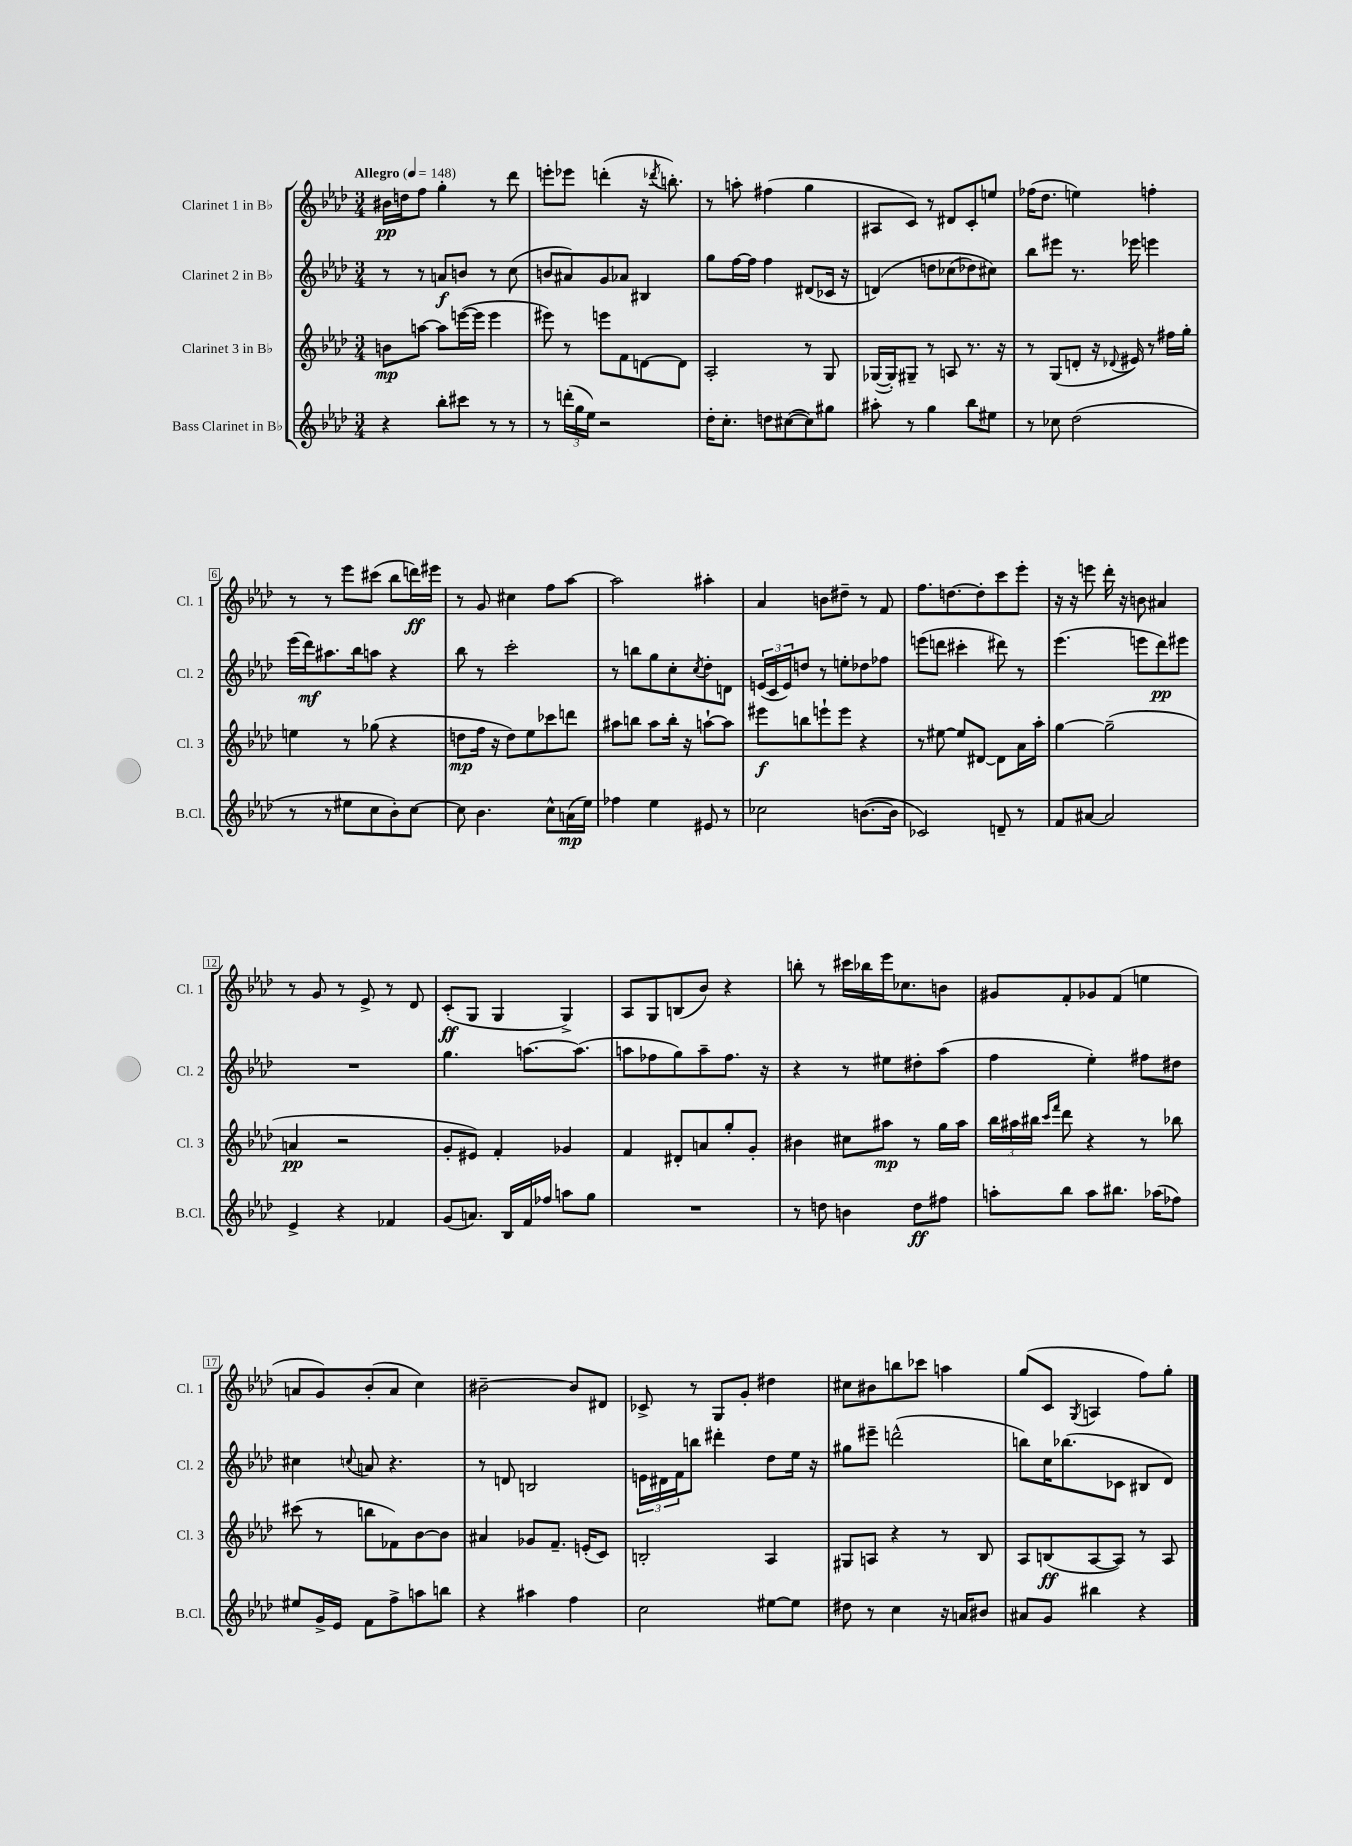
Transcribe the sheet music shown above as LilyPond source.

<<
\new StaffGroup <<
\new Staff = "s0" \with { instrumentName = "Clarinet 1 in Bb" shortInstrumentName = "Cl. 1" } {
    \clef treble \key aes \major \numericTimeSignature \time 3/4 \tempo "Allegro" 4 = 148
    bis'16\pp d''16 f''8 g''4-. r8 des'''8 |
    e'''8-. ees'''8 d'''4-.( r16 \acciaccatura { des'''8 } b''8.-.) |
    r8 a''8-. fis''4( g''4 |
    ais8 c'8) r8 dis'8 c'8-. e''8 |
    fes''16( des''8. e''4) f''4-. |
    r8 r8 ees'''8 cis'''8( bes''8 d'''16\ff) eis'''16 |
    r8 g'8 cis''4 f''8 aes''8~ |
    aes''2 ais''4-. |
    aes'4 b'8 dis''8-- r8 f'8 |
    f''8. d''8.~ d''8-. c'''8 ees'''8-. |
    r16 r16 e'''8 des'''16-. r16 b'8 ais'4 |
    r8 g'8 r8 ees'8-> r8 des'8 |
    c'8-.\ff( g8 g4 g4->) |
    aes8 g8 b8( bes'8) r4 |
    b''8-. r8 cis'''16 bes''16 ees'''16 ces''8. b'8 |
    gis'8 f'8-. ges'8 f'8( e''4 |
    a'8 g'8) bes'8-.( a'8 c''4) |
    bis'2~-- bis'8 dis'8 |
    ces'8-> r8 g8 g'8-. dis''4 |
    cis''8 bis'8 b''8 ces'''8 a''4 |
    g''8( c'8 \acciaccatura { g8 } a4 f''8) g''8-. \bar "|." |
}
\new Staff = "s1" \with { instrumentName = "Clarinet 2 in Bb" shortInstrumentName = "Cl. 2" } {
    \clef treble \key aes \major \numericTimeSignature \time 3/4
    r8 r8 a'8\f b'8 r8 c''8( |
    b'8 ais'8) g'8 aes'8 bis4 |
    g''8 f''16~ f''16 f''4 dis'8( ces'16 r16 |
    d'4)\( d''8 ces''8( des''8) cis''8\) |
    bes''8 eis'''8 r8. ees'''16 e'''4 |
    ees'''16( des'''16\mf) ais''8. bes''16 a''8 r4 |
    bes''8 r8 c'''2-. |
    r8 b''8 g''8 c''8-. \acciaccatura { c''8 } des''8-. d'8 |
    \tuplet 3/2 { e'16( c'16 e'16) } d''8 r8 e''8-. des''8 fes''8 |
    e'''8( d'''8 cis'''4-. dis'''8) r8 |
    ees'''4.( e'''8 des'''8\pp) eis'''8 |
    R2. |
    g''4. a''8.~ a''8.( |
    a''8 fes''8 g''8) a''8-- fes''8. r16 |
    r4 r8 eis''8 dis''8-. aes''8( |
    f''4 ees''4-.) fis''8 dis''8 |
    cis''4 \appoggiatura { c''8 } a'8 r4. |
    r8 d'8 b2 |
    \tuplet 3/2 { e'16 dis'16 f'16 } b''8 dis'''4-. des''8 ees''16 r16 |
    gis''8 eis'''8-- d'''2-^( |
    b''8) c''16 bes''8.( ces'8 bis8 des'8) \bar "|." |
}
\new Staff = "s2" \with { instrumentName = "Clarinet 3 in Bb" shortInstrumentName = "Cl. 3" } {
    \clef treble \key aes \major \numericTimeSignature \time 3/4
    b'8\mp a''8~ a''8 e'''16~( e'''16 e'''4 |
    eis'''8) r8 e'''8 f'8 d'8~ d'8 |
    aes2-. r8 g8 |
    ges16~( ges16-.) gis8-- r8 a8 r8. r16 |
    r8 g8( d'8-. r16 \appoggiatura { des'8 } eis'16) r8 fis''16 g''16-. |
    e''4 r8 ges''8( r4 |
    d''8\mp f''16 r16 d''8) ees''8 ces'''8 d'''8 |
    ais''8 b''8 ais''8 b''16-. r16 a''8~-! a''8 |
    eis'''8\f b''8 e'''8-! e'''8 r4 |
    r8 eis''8~ eis''8 dis'8~ dis'8 aes'16 aes''16-. |
    g''4~ g''2--( |
    a'4\pp r2 |
    g'8-. eis'8) f'4-. ges'4 |
    f'4 dis'8-. a'8 g''8-. g'8-. |
    bis'4 cis''8 ais''8\mp r8 g''16 ais''16 |
    \tuplet 3/2 { bes''16 ais''16 bis''16 } \grace { c'''16 f'''16 } des'''8 r4 r8 bes''8 |
    cis'''8( r8 b''8 fes'8) bes'8~ bes'8 |
    ais'4 ges'8 f'8.-- e'16-.( c'8) |
    b2-. aes4 |
    gis8 a8 r4 r8 bes8 |
    aes8 b8\ff( aes8~ aes8) r8 aes8 \bar "|." |
}
\new Staff = "s3" \with { instrumentName = "Bass Clarinet in Bb" shortInstrumentName = "B.Cl." } {
    \clef treble \key aes \major \numericTimeSignature \time 3/4
    r4 bes''8-. cis'''8 r8 r8 |
    r8 \tuplet 3/2 { d'''16-.( g''16 ees''16) } r2 |
    des''16-. c''8.-. d''8 cis''8~( cis''8) gis''8 |
    ais''8-. r8 g''4 bes''8 eis''8 |
    r8 ces''8 des''2( |
    r8 r8 eis''8 c''8 bes'8-.) c''8~ |
    c''8 bes'4. c''8-^ a'16\mp( ees''16) |
    fes''4 ees''4 eis'8 r8 |
    ces''2 b'8.~( b'16 |
    ces'2) d'8-- r8 |
    f'8 ais'8~ ais'2 |
    ees'4-> r4 fes'4 |
    g'8( a'8.) bes16 f'16 fes''16 a''8 g''8 |
    R2. |
    r8 d''8 b'4 d''8\ff fis''8 |
    a''8-. bes''8 a''8 bis''8. aes''16( fes''8) |
    eis''8 g'16-> ees'16 f'8 f''8-> a''8 b''8 |
    r4 ais''4 f''4 |
    c''2 eis''8~ eis''8 |
    dis''8 r8 c''4 r16 a'16 bis'8 |
    ais'8 g'8 bis''4 r4 \bar "|." |
}
>>
>>
\layout { \context { \Score \override BarNumber.stencil = #(make-stencil-boxer 0.1 0.3 ly:text-interface::print) } }
